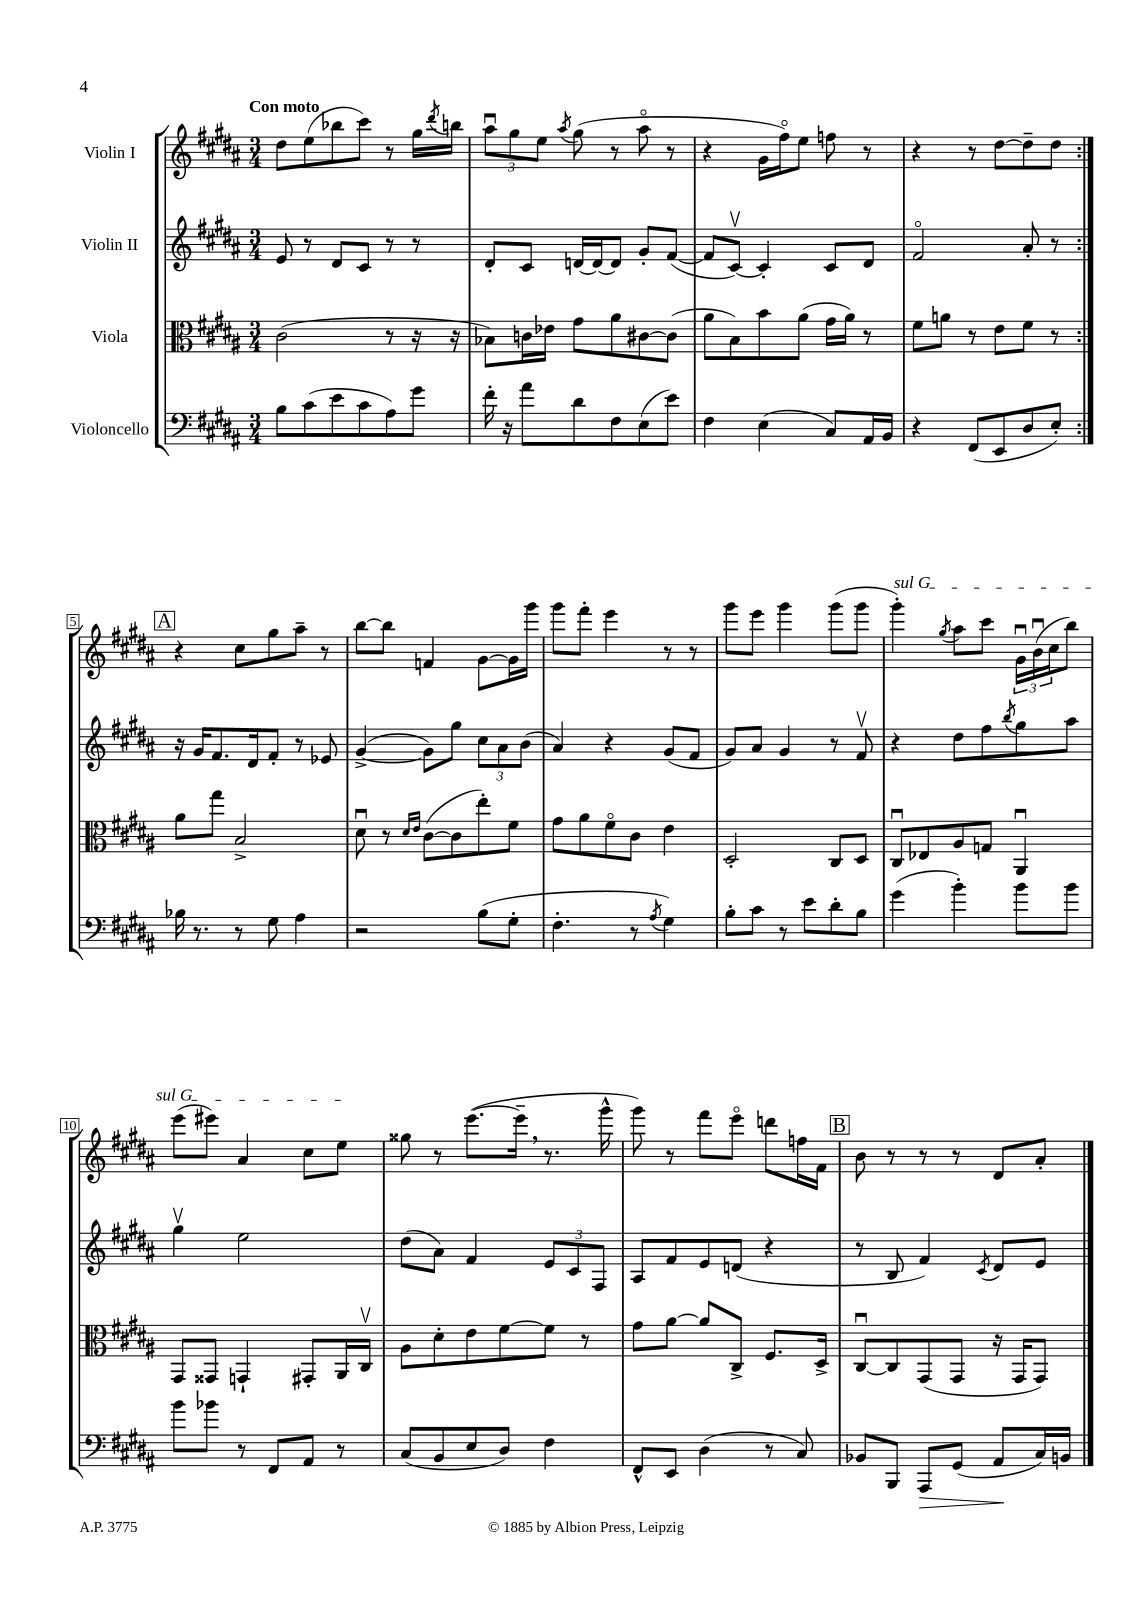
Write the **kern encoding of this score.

**kern	**dynam	**kern	**kern	**kern
*part4	*part4	*part3	*part2	*part1
*staff4	*staff4	*staff3	*staff2	*staff1
*I"Violoncello	*	*I"Viola	*I"Violin II	*I"Violin I
*clefF4	*	*clefC3	*clefG2	*clefG2
*k[f#c#g#d#a#]	*	*k[f#c#g#d#a#]	*k[f#c#g#d#a#]	*k[f#c#g#d#a#]
*M3/4	*	*M3/4	*M3/4	*M3/4
=1	=1	=1	=1	=1
!	!	!	!	!LO:TX:a:B:t=Con moto
8B\L	.	(2c#\	8e/	8dd#\L
(8c#\	.	.	8r	(8ee\
8e\	.	.	8d#/L	8bb-X\
8c#\	.	.	8c#/J	8ccc#\J)
8A#\)	.	8r	8r	8r
8g#\J	.	16r	8r	16gg#\LL
.	.	.	.	8qddd#/
.	.	16r	.	16bbn\JJ
=2	=2	=2	=2	=2
16f#'\	.	8B-X\L)	8d#'/L	12aa#u\L
16r	.	.	.	.
.	.	.	.	12gg#\
8a#\L	.	16cn\L	8c#/J	.
.	.	.	.	12ee\J
.	.	16e-X\JJ	.	.
.	.	.	.	8qaa#/
8d#\	.	8g#\L	[16dn/LL	(8gg#\
.	.	.	16d/J_	.
8F#\	.	8a#\	8d/J]	8r
(8E\	.	[8c#X\	8g#'/L	8aa#\
8e\J)	.	(8c#\J]	([8f#/J	8r
=3	=3	=3	=3	=3
4F#\	.	8a#\L	8f#/L]	4r
.	.	8B\)	[8c#v/J)	.
(4E\	.	8b\	4c#'/]	16g#\LL
.	.	.	.	16ff#\J)
.	.	(8a#\J	.	8ee\J
8C#/L)	.	16g#\LL	8c#/L	8ffn\
.	.	16a#\JJ)	.	.
16AA#/L	.	8r	8d#/J	8r
16BB/JJ	.	.	.	.
=4	=4	=4	=4	=4
4r	.	8f#\L	2f#/	4r
.	.	8an\J	.	.
(8FF#/L	.	8r	.	8r
8EE/	.	8e\L	.	[8dd#\L
8D#/	.	8f#\J	8a#'/	8dd#~\]
8E'/J)	.	8r	8r	8dd#\J
!!LO:LB:g=z
!!LO:REH:place=s1:t=A
=5:|!	=5:|!	=5:|!	=5:|!	=5:|!
16B-X\	.	8a#\L	16r	4r
8.r	.	.	16g#/KL	.
.	.	8gg#\J	8.f#/	.
8r	.	2B^/	.	8cc#\L
.	.	.	16d#/k	.
8G#\	.	.	8f#'/J	8gg#\
4A#\	.	.	8r	8aa#~\J
.	.	.	8e-X/	8r
=6	=6	=6	=6	=6
2r	.	8d#u\	([4g#^/	[8bb\L
.	.	8r	.	8bb\J]
.	.	16qqd#/LL	.	.
.	.	16qqe/JJ	.	.
.	.	([8c#\L	8g#\L])	4fn/
.	.	8c#\]	8gg#\J	.
(8B\L	.	8ee'\)	12cc#\L	[8g#\L
.	.	.	12a#\	.
8G#'\J	.	8f#\J	.	16g#\L]
.	.	.	(12b\J	.
.	.	.	.	16ggg#\JJ
=7	=7	=7	=7	=7
4.F#'\	.	8g#\L	4a#/)	8ggg#\L
.	.	8a#\	.	8fff#'\J
.	.	8f#\	4r	4eee\
8r	.	8c#\J	.	.
8qA#/	.	.	.	.
4G#\)	.	4e\	(8g#/L	8r
.	.	.	8f#/J	8r
=8	=8	=8	=8	=8
8B'\L	.	2D#'/	8g#/L)	8ggg#\L
8c#\J	.	.	8a#/J	8eee\J
8r	.	.	4g#/	4ggg#\
8e\L	.	.	.	.
8d#'\	.	8C#/L	8r	(8ggg#\L
8B\J	.	8D#/J	8f#v/	8ggg#\J
=9	=9	=9	=9	=9
!	!	!	!	!LO:TX:a:i:t=sul G
(4g#\	.	8C#u/L	4r	4ggg#'\)
.	.	8E-X/	.	.
.	.	.	.	8qgg#/
4b'\)	.	8A#/	8dd#\L	8aa#\L
.	.	8Gn/J	8ff#\	8ccc#\J
.	.	.	8qbb/	.
8b\L	.	4AA#u/	8gg#\	24g#u\LL
.	.	.	.	(24bu\
.	.	.	.	24cc#\J
8b\J	.	.	8aa#\J	8bb\J)
!!LO:LB:g=z
=10	=10	=10	=10	=10
8b\L	.	8GG#/L	4gg#v\	(8eee\L
8b-X\J	.	8GG##X/J	.	8eee#X\J)
8r	.	4GGn`/	2ee\	4a#/
8FF#/L	.	.	.	.
8AA#/J	.	8GG#X'/L	.	8cc#\L
8r	.	16AA#/L	.	8ee\J
.	.	16C#v/JJ	.	.
=11	=11	=11	=11	=11
(8C#/L	.	8A#\L	(8dd#\L	8gg##X\
8BB/	.	8d#'\	8a#\J)	8r
8E/	.	8e\	4f#/	([8.eee\L
8D#/J)	.	[8f#\	.	.
.	.	.	.	16eee~,\Jk]
4F#\	.	8f#\J]	12e/L	8.r
.	.	.	12c#/	.
.	.	8r	.	.
.	.	.	12F#/J	.
.	.	.	.	16ggg#^^\
=12	=12	=12	=12	=12
8FF#^^/L	.	8g#\L	8A#/L	8ggg#\)
8EE/J	.	[8a#\J	8f#/	8r
(4D#\	.	8a#/L]	8e/	8fff#\L
.	.	8C#^/J	(8dn/J	8eee\J
8r	.	8.F#/L	4r	8dddn\L
8C#/)	.	.	.	16ffn\L
.	.	16D#^/Jk	.	16f#\JJ
!!LO:REH:place=s1:t=B
=13	=13	=13	=13	=13
8BB-X/L	.	[8C#u/L	8r	8b\
8BBB/J	.	8C#/]	8B/	8r
!	!LO:HP:b	!	!	!
8AAA#/L	>	(8GG#/	4f#/)	8r
(8GG#/J	.	8GG#/J	.	8r
.	.	.	8qc#/	.
8AA#/L	.	16r	8d#/L	8d#/L
.	.	16GG#/KL	.	.
16C#/L)	]	8GG#/J)	8e/J	8a#'/J
16BBn/JJ	.	.	.	.
==	==	==	==	==
*-	*-	*-	*-	*-
